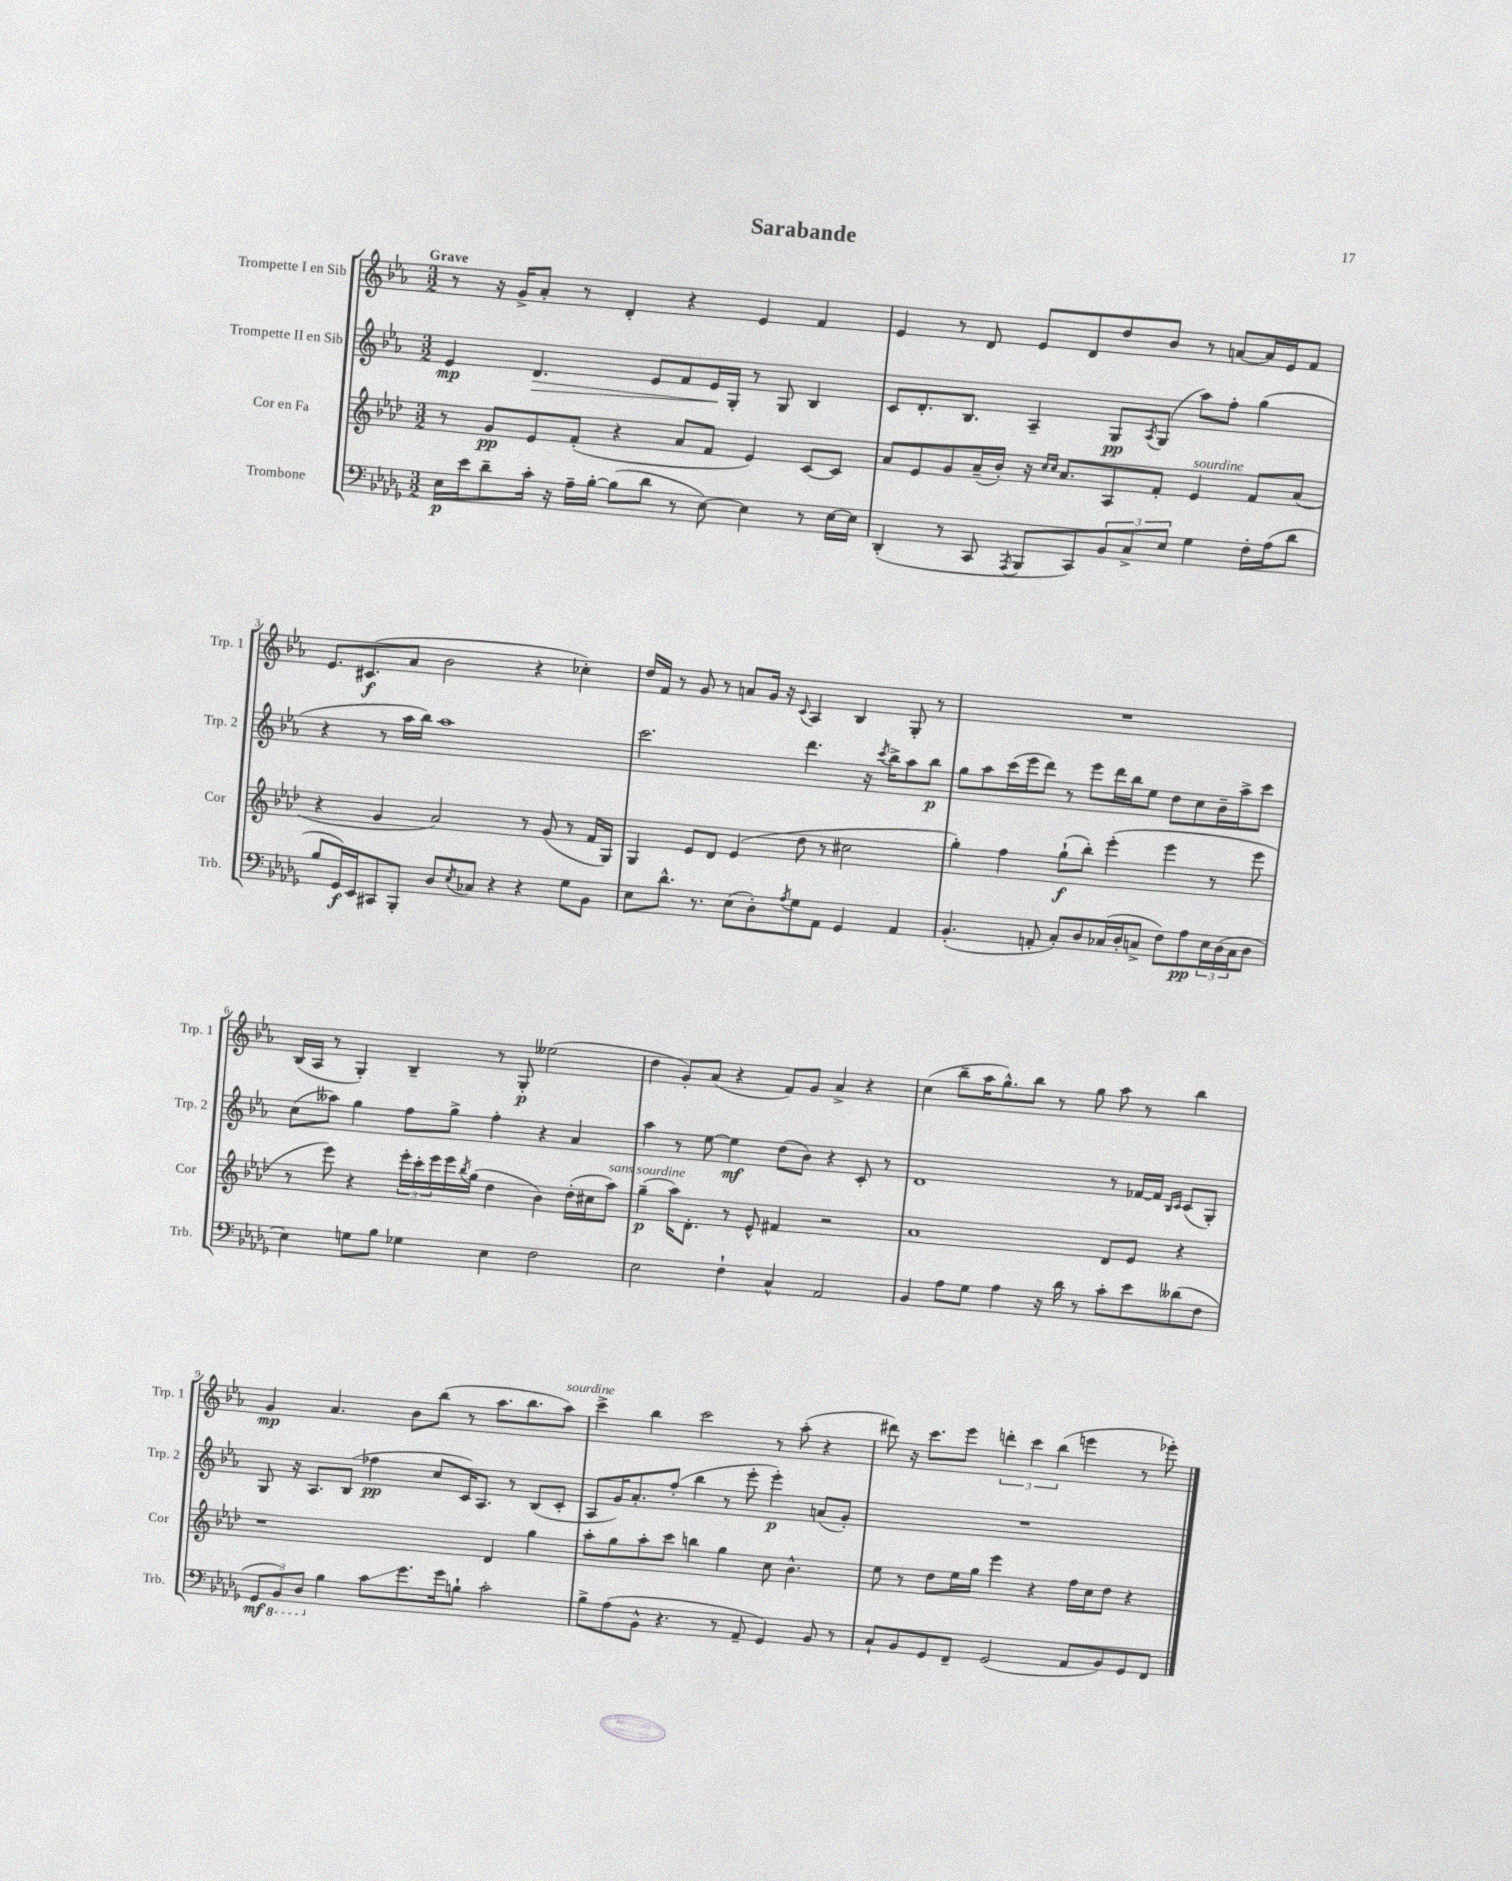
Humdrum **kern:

**kern	**kern	**kern	**kern
*staff4	*staff3	*staff2	*staff1
*clefF4	*clefG2	*clefG2	*clefG2
*k[b-e-a-d-g-]	*k[b-e-a-d-]	*k[b-e-a-]	*k[b-e-a-]
*M3/2	*M3/2	*M3/2	*M3/2
16E-	8r	4e-	8r
16e-	.	.	.
8d-~	8g	.	16r
.	.	.	16g^
16c'	8e-	4.d	8a-'
16r	.	.	.
16A-~	(8f'	.	8r
[16B-'	.	.	.
(8B-]	4r	.	4d'
8d-	.	8e-	.
8r	8a-	8f	4r
[8E-)	8f	16e-	.
.	.	16G'	.
4E-]	4e-)	8r	4e-
.	.	8G	.
8r	[8c	4B-	4f
[16E-	8c]	.	.
16E-]	.	.	.
=	=	=	=
(4DD-'	8a-	8c	4e-
.	8e-	8.d'	.
8r	8g	.	8r
.	.	8.B-	.
8CC	(16a-~	.	8d
.	16b-')	.	.
8qAAA-	.	.	.
8BBB-	16r	4A-~	8e-
.	16qqcc	.	.
.	16qqcc	.	.
.	8.a-	.	.
8CC)	.	.	8d
12BB-	8A-	8G	8dd
12C^	.	.	.
.	.	8qA-	.
.	8f'	(8G	8b-
12E-	.	.	.
4G-	4e-	8aa-)	8r
.	.	8ff'	[8a
16F'	8f	(4gg	16a]
(16A-	.	.	16e-
8d-	(8a-	.	8f
=	=	=	=
8B-	4r	4r	8.e-
16GG-)	.	.	.
16EE-	.	.	(8.c#
8CC#	4g	8r	.
8BBB-'	.	16aa-	8a-
.	.	16bb-)	.
8D-	2a-)	1aa-	2b-
8qE-	.	.	.
8C-	.	.	.
4r	.	.	.
4r	8r	.	4r
.	(8g	.	.
8G-	8r	.	4cc-')
8BB-	16f	.	.
.	16G)	.	.
=	=	=	=
8E-	4G	2.ccc	16dd
.	.	.	16f
8.d-^^	.	.	8r
.	8e-	.	8g
8.r	.	.	.
.	8d-	.	8r
(8E-	(4e-	.	8a
8D-')	.	.	16g
.	.	.	16r
8qA-	.	.	8qqc
8G-	8dd-	4.ddd	4A-
8AA-	8r	.	.
4GG-	2cc#	.	4B-
.	.	16r	.
.	.	8qccc	.
.	.	16bb-^	.
4AA-	.	8aa-	8G'
.	.	8bb-	8r
=	=	=	=
(4.BB-'	4gg')	8gg	1.r
.	.	8aa-	.
.	4ff	(16ccc	.
.	.	16eee-	.
8AA'	.	8ddd)	.
8C')	(8gg`	8r	.
8D-	8bb-')	8eee-	.
(16C-	(4eee-'	16ddd	.
16D-'	.	16bb-	.
8C^	.	8ee-	.
8F)	4eee-	8dd	.
8A-	.	8cc	.
24E-	8r	16b-~	.
(24D-	.	.	.
.	.	16aa-^	.
24C	.	.	.
8D-	8eee-	8ccc	.
=	=	=	=
4E-)	8r	(8cc	(16B-
.	.	.	16A-
.	8eee-)	8aa--)	8r
8G	4r	4gg	4G')
8B-	.	.	.
4G-	24eee-'	8ff	4B-~
.	24ccc'	.	.
.	24eee-	.	.
.	16eee-	8gg^	.
.	8qbb-	.	.
.	(16gg	.	.
4E-	4dd-	4ff'	8r
.	.	.	8G'
2F	4b-)	4r	(2ee--
.	(16dd-'	4a-	.
.	16cc#	.	.
.	8aa-)	.	.
=	=	=	=
2E-	(4gg~	4aa-	4dd
.	16aa-)	8r	8g')
.	8.d-'	.	.
.	.	[8ee-	(8a-
4F`	8r	4ee-]	4r
.	8e-^^	.	.
4C^^	4f#	(8dd	8f)
.	.	8b-)	8g
2AA-	2r	4r	4a-^
.	.	8c'	4r
.	.	8r	.
=	=	=	=
4BB-	1a-	1d	(4cc
8A-	.	.	8bb-~
8G-	.	.	16aa-
.	.	.	8.gg^^)
4A-	.	.	.
.	.	.	8bb-
16r	.	.	8r
16d-	.	.	.
8r	.	.	8gg
8c'	8d-	8r	8aa-
8e-	8e-	[16f-	8r
.	.	16f-]	.
.	.	16qqB-	.
.	.	16qqc	.
(8d--	4r	(8c	4bb-
8F	.	8G')	.
=	=	=	=
12GG-	1r	8G	4g
12BBB-)	.	.	.
.	.	16r	.
12DD-	.	.	.
.	.	8.A-	.
4B-	.	.	4.a-
.	.	(8B-	.
8c	.	4ff-	.
8.g-	.	.	8b-
.	.	8cc	(8bb-
16g-	.	.	.
8B`	.	16c)	8r
.	.	8.A-	.
2c'	4d-	.	8.aa-
.	.	8r	.
.	.	.	8.bb-
.	4gg	(8B-	.
.	.	8c'	8aa-)
=	=	=	=
8B-^	8aa-'	8A-	4ccc^
(8A-	8gg	16g)	.
.	.	8.a-'	.
8BB-^^	8aa-'	.	4bb-
4.r	8ccc	(8ff'	.
.	4bb	4bb-	2ccc
8r	4gg	8r	.
8AA-~	.	8eee-'	.
4GG-)	8cc	4eee-')	8r
.	4.b-^^	.	(8aa-'
8BB-	.	(8a	4r
8r	.	8g')	.
=	=	=	=
8C`	8ee-	1.r	8ddd#)
8BB-	8r	.	16r
.	.	.	8.ccc
8GG-	8dd-	.	.
8FF~	16ee-	.	8eee-
.	16gg	.	.
(2GG-	4eee-	.	6ddd'
.	.	.	6ccc
.	4r	.	.
.	.	.	(6bb-
8AA-	16ff	.	4eee
.	16cc	.	.
8BB-)	8dd-	.	.
8GG-	4r	.	8r
8FF	.	.	8eee-')
==	==	==	==
*-	*-	*-	*-
